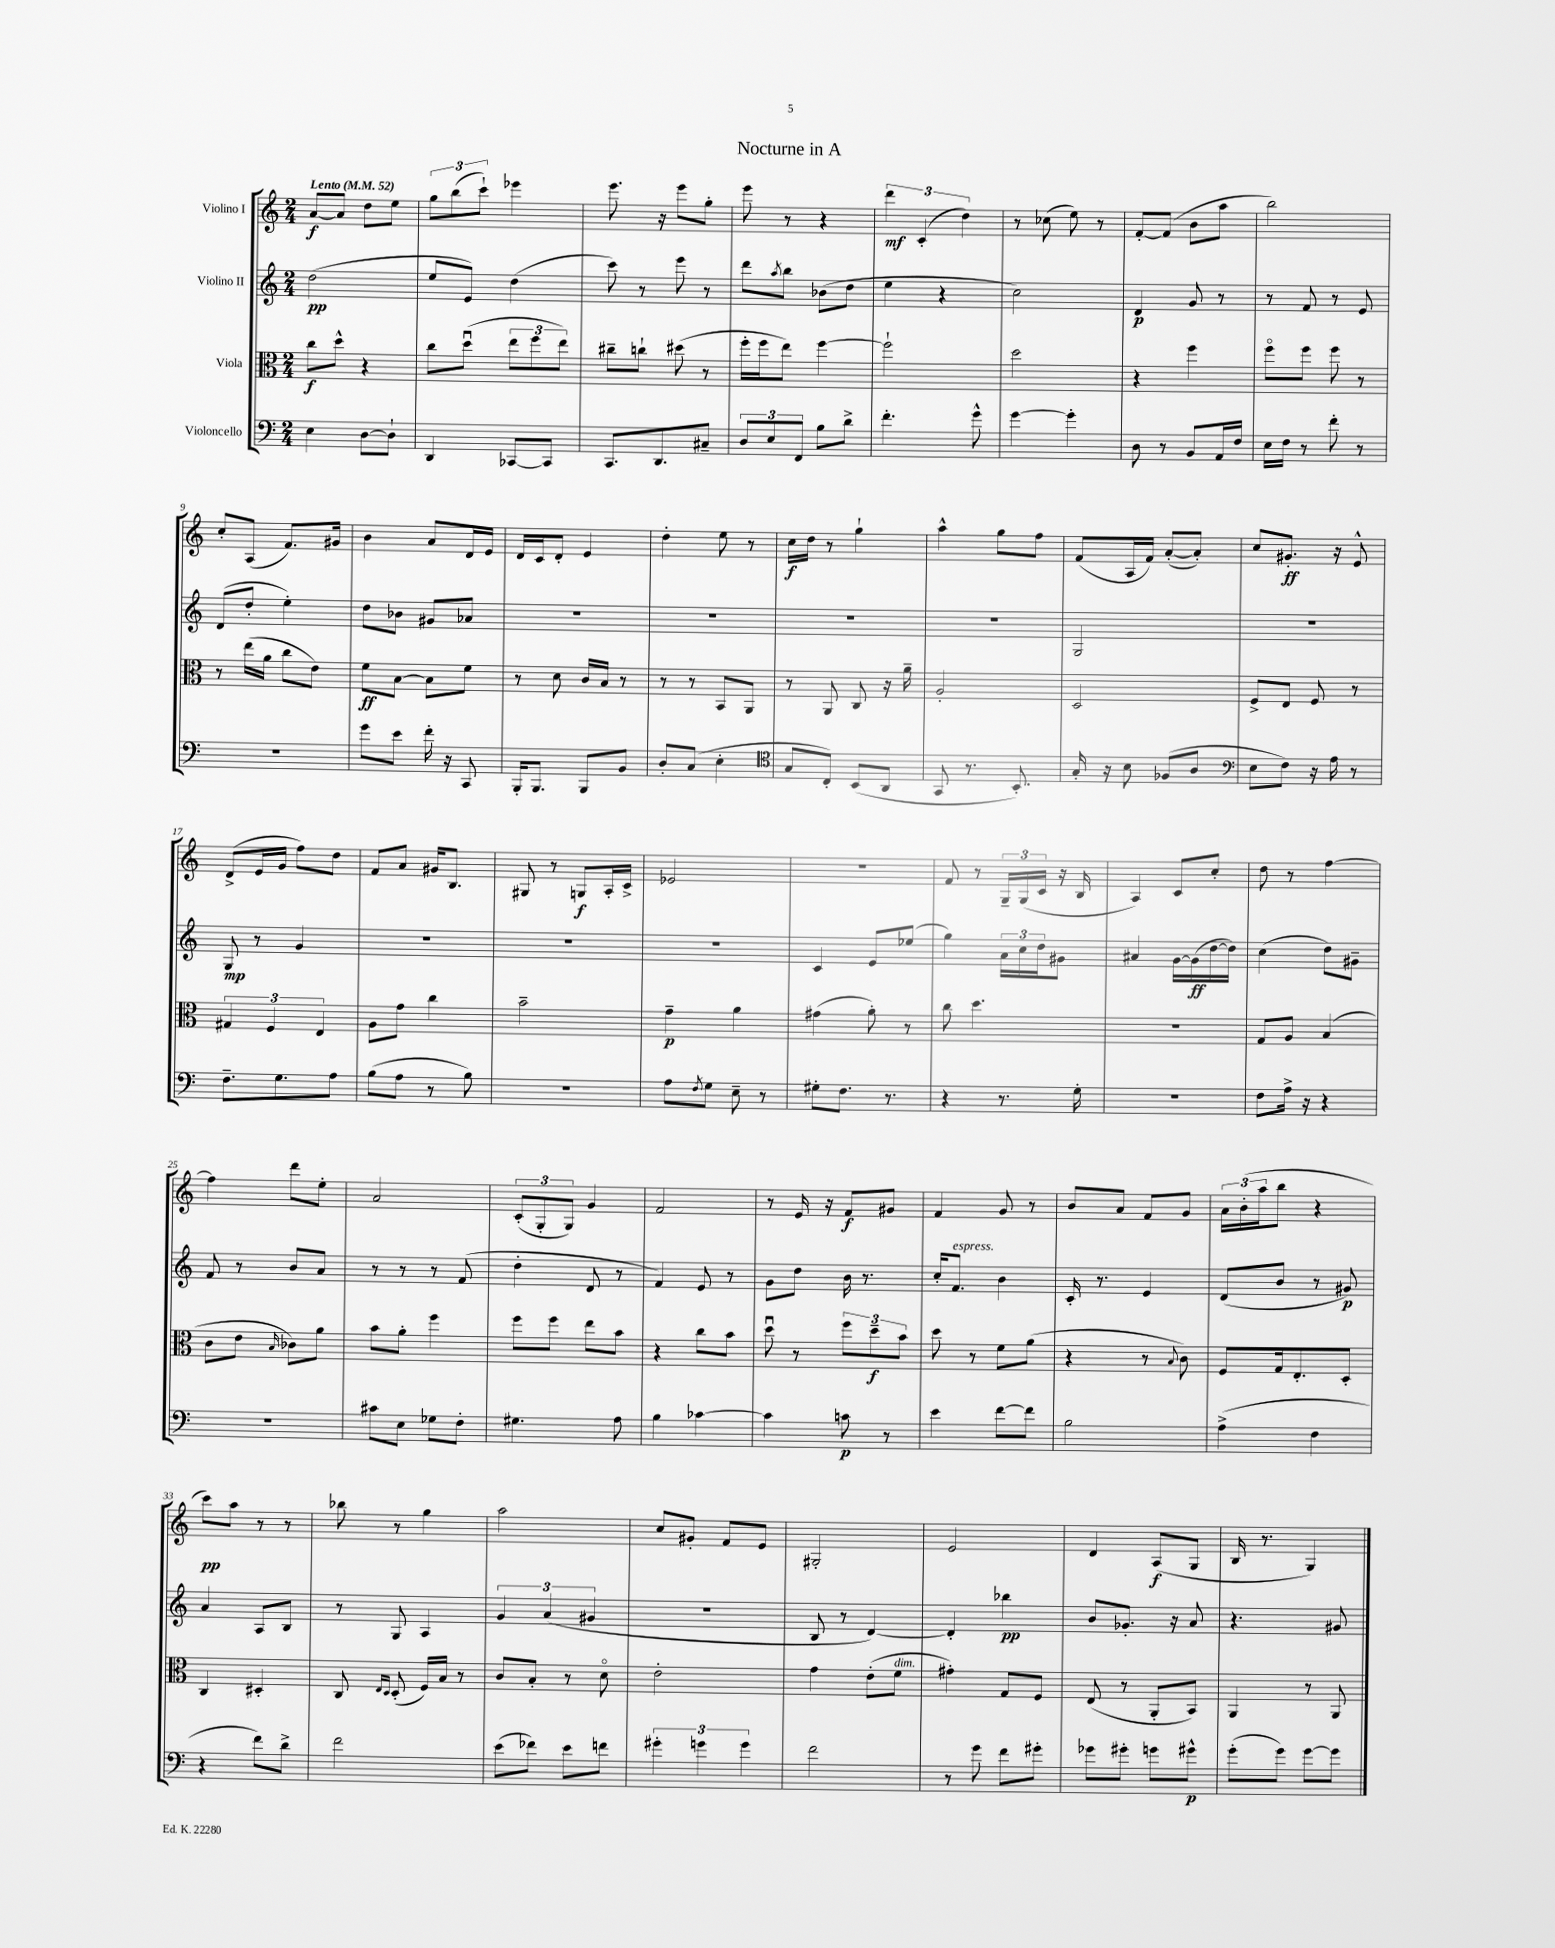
\header { title = "Nocturne in A" }
<<
\new StaffGroup <<
\new Staff = "s0" \with { instrumentName = "Violino I" } {
    \clef treble \key c \major \numericTimeSignature \time 2/4 \tempo "Lento" 4 = 52
    a'8~\f a'8 d''8 e''8 |
    \tuplet 3/2 { g''8 b''8( c'''8-!) } ees'''4 |
    e'''8. r16 e'''8 g''8-. |
    e'''8 r8 r4 |
    \tuplet 3/2 { d'''4\mf c'4-.( d''4) } |
    r8 ces''8( e''8) r8 |
    f'8~-. f'8( b'8 a''8 |
    b''2) |
    c''8-. a8( f'8.) gis'16 |
    b'4 a'8 d'16 e'16 |
    d'16 c'16 d'8-. e'4 |
    d''4-. e''8 r8 |
    c''16\f d''16 r8 g''4-! |
    a''4-^ g''8 f''8 |
    f'8( a16 f'16) a'8~-.( a'8-.) |
    c''8 gis'8.-.\ff r16 e'8-^ |
    d'8->( e'16 g'16 f''8) d''8 |
    f'8 a'8 gis'16 b8. |
    gis8 r8 g8\f a16-. c'16-> |
    ees'2 |
    R2 |
    f'8 r8 \tuplet 3/2 { g16-- g16( c'16 } r16 b16 |
    a4) c'8 c''8-. |
    d''8 r8 f''4~ |
    f''4 d'''8 e''8-. |
    a'2 |
    \tuplet 3/2 { c'8-.( g8-. g8) } g'4 |
    f'2 |
    r8 e'16 r16 f'8\f gis'8 |
    f'4 g'8 r8 |
    b'8 a'8 f'8 g'8 |
    \tuplet 3/2 { a'16 b'16-.( a''16 } b''8 r4 |
    c'''8\pp) a''8 r8 r8 |
    bes''8 r8 g''4 |
    a''2 |
    c''8 gis'8-. f'8 e'8 |
    gis2-. |
    e'2 |
    d'4 a8\f( g8 |
    b16 r8. g4) \bar "|." |
}
\new Staff = "s1" \with { instrumentName = "Violino II" } {
    \clef treble \key c \major \numericTimeSignature \time 2/4
    d''2\pp( |
    e''8 e'8) d''4( |
    c'''8) r8 e'''8 r8 |
    d'''8 \acciaccatura { a''8 } b''8 bes'8( d''8 |
    e''4 r4 |
    c''2) |
    d'4\p g'8 r8 |
    r8 f'8 r8 e'8 |
    d'8( d''8-. e''4-.) |
    d''8 bes'8 gis'8 aes'8 |
    R2 |
    R2 |
    R2 |
    R2 |
    g2 |
    R2 |
    g8\mp r8 g'4 |
    R2 |
    R2 |
    R2 |
    c'4 e'8 ees''8( |
    g''4) \tuplet 3/2 { a'16 c''16 d''16 } gis'8 |
    ais'4 g'16~ g'16\ff( d''16~ d''16) |
    c''4( d''8) gis'8-- |
    f'8 r8 b'8 a'8 |
    r8 r8 r8 f'8( |
    d''4-. d'8 r8 |
    f'4) e'8 r8 |
    g'8 d''8 b'16 r8. |
    c''16-. f'8.^\markup { \italic "espress." } b'4 |
    c'16-. r8. e'4 |
    d'8( b'8 r8 gis'8\p) |
    a'4 a8 b8 |
    r8 g8 a4 |
    \tuplet 3/2 { g'4 a'4( gis'4 } |
    r2 |
    b8 r8 d'4~) |
    d'4-. bes''4\pp |
    b'8 ges'8.-. r16 a'8 |
    r4. gis'8 \bar "|." |
}
\new Staff = "s2" \with { instrumentName = "Viola" } {
    \clef alto \key c \major \numericTimeSignature \time 2/4
    c''8\f d''8-^ r4 |
    c''8 d''8\downbow( \tuplet 3/2 { e''8 f''8 e''8) } |
    cis''8-- c''8-! dis''8( r8 |
    f''16-. f''16 e''8) f''4~ |
    f''2-! |
    d''2 |
    r4 f''4 |
    f''8\flageolet f''8 f''8 r8 |
    r8 e''16( a'16 c''8 e'8) |
    f'8\ff b8~ b8 f'8 |
    r8 d'8 c'16 b16 r8 |
    r8 r8 b,8 a,8 |
    r8 a,8 c8 r16 a'16-- |
    a2-. |
    d2 |
    f8-> e8 f8 r8 |
    \tuplet 3/2 { gis4 f4 e4 } |
    a8 g'8 c''4 |
    b'2-- |
    g'4--\p a'4 |
    gis'4( a'8-.) r8 |
    c''8 d''4. |
    r2 |
    g8 a8 b4( |
    c'8 e'8 \grace { b16 } ces'8) a'8 |
    b'8 a'8-. f''4 |
    f''8 f''8 e''8 b'8 |
    r4 c''8 b'8 |
    d''8\downbow r8 \tuplet 3/2 { f''8 d''8--\f b'8 } |
    d''8 r8 f'8 a'8( |
    r4 r8 \appoggiatura { b8 } c'8) |
    f8 g16 e8.-. d8-. |
    c4 dis4-. |
    c8 \grace { e16 d16 } d8-.( f16) b16 r8 |
    c'8 b8-. r8 d'8\flageolet |
    e'2-. |
    g'4 e'8-.( f'8^\markup { \italic "dim." } |
    gis'4-.) g8 f8 |
    e8( r8 a,8-. b,8) |
    a,4 r8 a,8 \bar "|." |
}
\new Staff = "s3" \with { instrumentName = "Violoncello" } {
    \clef bass \key c \major \numericTimeSignature \time 2/4
    e4 d8~ d8-! |
    d,4 ces,8~ ces,8 |
    c,8. d,8. cis8-- |
    \tuplet 3/2 { d8 e8 f,8 } b8 d'8-> |
    f'4.-. g'8-^ |
    g'4~ g'4-. |
    d8 r8 b,8 a,16 f16 |
    e16 f16 r8 f'8-. r8 |
    R2 |
    g'8 e'8 f'16-. r16 c,8 |
    b,,16-. b,,8. b,,8 b,8 |
    d8-. c8( e4-. |
    \clef tenor g8 c8-.) b,8( a,8 |
    g,8 r8. b,8.-.) |
    g16-. r16 b8 fes8( a8 |
    \clef bass e8 f8) r16 a16 r8 |
    f8.-- g8. a8 |
    b8( a8 r8 b8) |
    r2 |
    a8 \acciaccatura { f8 } g8 e8-- r8 |
    gis8-. f8. r8. |
    r4 r8. g16-. |
    r2 |
    f8 a16-> r16 r4 |
    r2 |
    cis'8 e8 ges8 f8-. |
    gis4. a8 |
    b4 ces'4~ |
    ces'4 c'8\p r8 |
    e'4 f'8~ f'8 |
    b2 |
    a4->( f4 |
    r4 f'8) d'8-> |
    f'2 |
    e'8( fes'8) e'8 f'8 |
    \tuplet 3/2 { gis'4-. g'4 g'4 } |
    f'2 |
    r8 g'8 f'8 gis'8-. |
    ges'8 gis'8-. g'8 gis'8-^\p |
    g'8-.( g'8) g'8~ g'8 \bar "|." |
}
>>
>>
